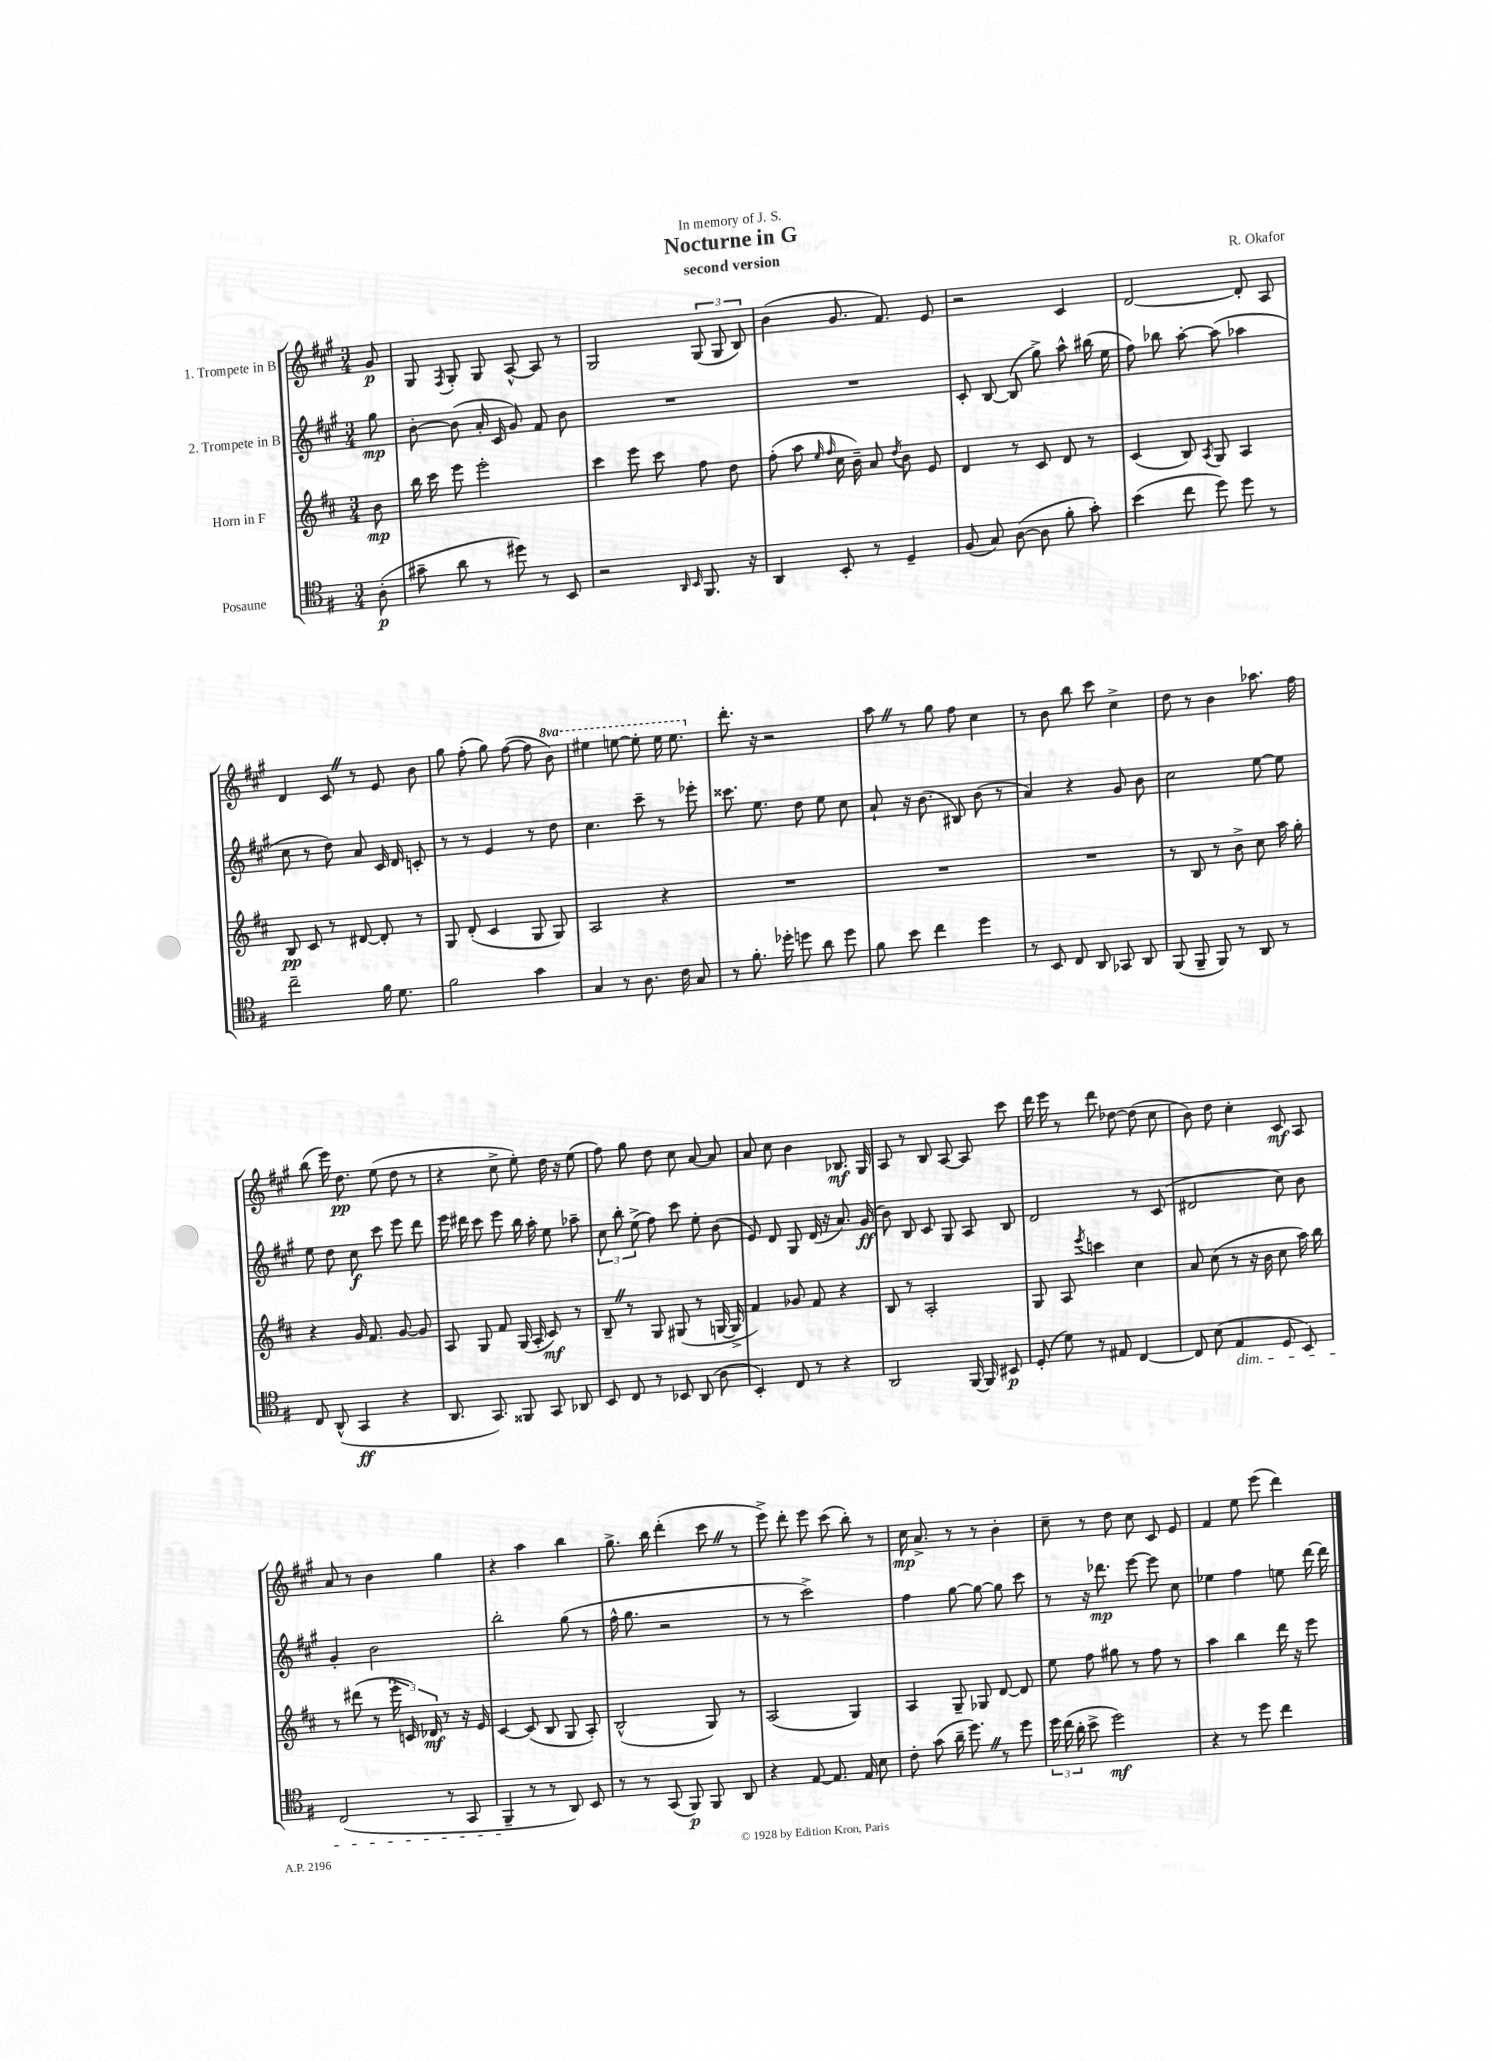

**kern	**dynam	**kern	**dynam	**kern	**dynam	**kern	**dynam
*part4	*part4	*part3	*part3	*part2	*part2	*part1	*part1
*staff4	*staff4	*staff3	*staff3	*staff2	*staff2	*staff1	*staff1
*I"Posaune	*	*I"Horn in F	*	*I"2. Trompete in B	*	*I"1. Trompete in B	*
*clefC4	*	*clefG2	*	*clefG2	*	*clefG2	*
*k[f#]	*	*k[f#c#]	*	*k[f#c#g#]	*	*k[f#c#g#]	*
*M3/4	*	*M3/4	*	*M3/4	*	*M3/4	*
=	=	=	=	=	=	=	=
(8A'\	p	8b\	mp	8gg#\	mp	8g#/	p
=1	=1	=1	=1	=1	=1	=1	=1
8g#X~\	.	16bb\	.	[8b'\	.	8G#/	.
.	.	16ccc#\	.	.	.	.	.
.	.	.	.	.	.	8qF#/	.
8a\	.	8eee\	.	(8b\]	.	8G#'/	.
8r	.	2eee'\	.	16a'/	.	8G#/	.
.	.	.	.	16c#/	.	.	.
8dd#X\)	.	.	.	8g#/)	.	[8A^^/	.
8r	.	.	.	8f#/	.	8A/]	.
8BB/	.	.	.	8b\	.	8r	.
=2	=2	=2	=2	=2	=2	=2	=2
2r	.	4ccc#\	.	2.r	.	2G#/	.
.	.	8eee\	.	.	.	.	.
.	.	8ccc#\	.	.	.	.	.
16qqAA/	.	.	.	.	.	.	.
16qqBB/	.	.	.	.	.	.	.
8.FF#/	.	8ff#\	.	.	.	(12G#/	.
.	.	.	.	.	.	12G#/	.
.	.	8dd\	.	.	.	.	.
.	.	.	.	.	.	12B/)	.
16r	.	.	.	.	.	.	.
=3	=3	=3	=3	=3	=3	=3	=3
4AA/	.	(8ff#'\	.	2.r	.	(4b\	.
.	.	8aa\	.	.	.	.	.
.	.	16qqee/	.	.	.	.	.
.	.	16qqff#/	.	.	.	.	.
8BB'/	.	16cc#\	.	.	.	8.g#/	.
.	.	16b~\)	.	.	.	.	.
8r	.	8a/	.	.	.	.	.
.	.	.	.	.	.	8.f#/)	.
.	.	8qdd/	.	.	.	.	.
4D~/	.	8b\	.	.	.	.	.
.	.	8e/	.	.	.	8e/	.
=4	=4	=4	=4	=4	=4	=4	=4
(8F#/	.	4d/	.	8c#'/	.	2r	.
8G/)	.	.	.	[8B/	.	.	.
([8A\	.	8r	.	(8B/]	.	.	.
8A\]	.	8c#/	.	8gg#^\)	.	.	.
8f#'\	.	8d/	.	8aa^^\	.	4c#/	.
8g'\)	.	8r	.	(16bb#X\	.	.	.
.	.	.	.	16ee\	.	.	.
=5	=5	=5	=5	=5	=5	=5	=5
(4b\	.	(4c#/	.	8ff#\)	.	[2d/	.
.	.	.	.	8bb-X\	.	.	.
8cc\	.	8B/)	.	[8aa'\	.	.	.
.	.	8qA/	.	.	.	.	.
8dd\)	.	8G/	.	(8aa\]	.	.	.
8dd\	.	4A/	.	4aa-X\	.	8d'/]	.
8r	.	.	.	.	.	8A/	.
!!LO:LB:g=z
=6	=6	=6	=6	=6	=6	=6	=6
2cc~\	.	8B/	pp	8cc#\	.	4d/	.
.	.	8c#/	.	8r	.	.	.
.	.	8r	.	8dd\)	.	8c#Z/	.
.	.	[8d#X/	.	8a/	.	8r	.
16f#\	.	8d#'/]	.	16c#/	.	8e/	.
8.d\	.	.	.	16d/	.	.	.
.	.	8r	.	8cn'/	.	8b\	.
=7	=7	=7	=7	=7	=7	=7	=7
2f#\	.	8G/	.	8r	.	8gg#\	.
.	.	(8d'/	.	8r	.	(8ff#'\	.
.	.	4c#/	.	4e/	.	8gg#\)	.
.	.	.	.	.	.	([8ff#\	.
4g\	.	8G/	.	8r	.	8ff#\]	.
*	*	*	*	*	*	*8va	*
.	.	8G/)	.	8dd\	.	8bb\)	.
=8	=8	=8	=8	=8	=8	=8	=8
4G/	.	2A/	.	4.cc#\	.	4eee#X\	.
8r	.	.	.	.	.	[8eeen\	.
8.A\	.	.	.	8ccc#~\	.	8eee'\]	.
.	.	4r	.	8r	.	16eee\	.
16c\	.	.	.	.	.	8.eee\	.
8G/	.	.	.	8eee-X'\	.	.	.
=9	=9	=9	=9	=9	=9	=9	=9
*	*	*	*	*	*	*X8va	*
8r	.	2.r	.	8.ccc##X\	.	8.ddd'\	.
8.f#'\	.	.	.	.	.	.	.
.	.	.	.	8.ee\	.	16r	.
.	.	.	.	.	.	2r	.
16dd-X'\	.	.	.	.	.	.	.
8ddn\	.	.	.	8dd\	.	.	.
8a\	.	.	.	8ee\	.	.	.
8dd\	.	.	.	8cc#\	.	.	.
=10	=10	=10	=10	=10	=10	=10	=10
8f#\	.	2.r	.	8a`/	.	8aaZ\	.
8b\	.	.	.	16r	.	8r	.
.	.	.	.	(8.b\	.	.	.
4cc\	.	.	.	.	.	8gg#\	.
.	.	.	.	8B#X/)	.	8ff#\	.
4dd\	.	.	.	(8b\	.	4cc#\	.
.	.	.	.	8r	.	.	.
=11	=11	=11	=11	=11	=11	=11	=11
8r	.	2.r	.	4a/)	.	8r	.
8BB/	.	.	.	.	.	8b\	.
8C/	.	.	.	4r	.	8bb\	.
8AA/	.	.	.	.	.	8ccc#\	.
8GG-X/	.	.	.	8g#/	.	4cc#^\	.
8AA/	.	.	.	8b\	.	.	.
=12	=12	=12	=12	=12	=12	=12	=12
(8FF#/	.	8r	.	2cc#\	.	8dd\	.
8FF#~/	.	8B/	.	.	.	8r	.
8FF#/)	.	8r	.	.	.	4b\	.
8r	.	8b^\	.	.	.	.	.
8AA/	.	8cc#\	.	[8ee\	.	8.aa-X\	.
8r	.	16aa\	.	8ee\]	.	.	.
.	.	16gg'\	.	.	.	16ff#\	.
!!LO:LB:g=z
=13	=13	=13	=13	=13	=13	=13	=13
8C/	.	4r	.	8ee\	.	(8bb\	.
(8AA^^/	.	.	.	8dd\	.	16eee\)	.
.	.	.	.	.	.	8.dd\	pp
4GG/	ff	16g/	.	8cc#\	f	.	.
.	.	8.f#/	.	.	.	.	.
.	.	.	.	8ccc#\	.	(8ee\	.
4r	.	[8g/	.	8eee\	.	8dd\	.
.	.	8g/]	.	8ddd\	.	8r	.
=14	=14	=14	=14	=14	=14	=14	=14
8.AA/	.	8A/	.	16eee\	.	4r	.
.	.	.	.	16ddd#X\	.	.	.
.	.	8G/	.	8ccc#\	.	.	.
8.GG/)	.	.	.	.	.	.	.
.	.	8f#/	.	8eee\	.	8cc#^\	.
8FF##X/	.	(16G/	.	16bb\	.	8ee'\)	.
.	.	16A'/	.	16aa'\	.	.	.
8GG/	.	8c#/)	mf	8ee\	.	16dd\	.
.	.	.	.	.	.	16r	.
8AA-X/	.	8r	.	8aa-X~\	.	(8ee\	.
=15	=15	=15	=15	=15	=15	=15	=15
8BB/	.	8B~Z/	.	12cc#\	.	8ff#\)	.
.	.	.	.	12bb'\	.	.	.
8C/	.	8r	.	.	.	8gg#\	.
.	.	.	.	(12ee^\	.	.	.
8r	.	8G/	.	8ff#\)	.	8dd\	.
8BB-X/	.	(8G#X/	.	8ccc#\	.	8cc#\	.
(8AA/	.	8r	.	8ee'\	.	[8a/	.
8A\	.	[16Gn/	.	(8b\	.	8a/]	.
.	.	16G^/]	.	.	.	.	.
=16	=16	=16	=16	=16	=16	=16	=16
4BB'/)	.	4f#/)	.	8e/)	.	8a/	.
.	.	.	.	8d/	.	8cc#\	.
8C/	.	8g-X/	.	8G#/	.	4b\	.
8r	.	8f#/	.	(16d/	.	.	.
.	.	.	.	16r	.	.	.
4r	.	4r	.	8.a/)	.	8.B-X/	mf
.	.	.	.	(16g#/	ff	16G#/	.
=17	=17	=17	=17	=17	=17	=17	=17
2AA/	.	8B/	.	8b\)	.	8A/	.
.	.	8r	.	8B/	.	8r	.
.	.	2A'/	.	8c#/	.	8B/	.
.	.	.	.	8G#/	.	[8A/	.
[16FF#/	.	.	.	8A/	.	8A/]	.
16FF#/]	.	.	.	.	.	.	.
8BB#X/	p	.	.	8B/	.	8ccc#\	.
=18	=18	=18	=18	=18	=18	=18	=18
(8D'/	.	8G/	.	2d/	.	16ddd\	.
.	.	.	.	.	.	16eee\	.
8d\)	.	8A/	.	.	.	8r	.
.	.	8qeee/	.	.	.	.	.
8r	.	4cccn\	.	.	.	8ddd\	.
8E#X/	.	.	.	.	.	[8dd-X\	.
[4C/	.	4cc#\	.	8r	.	(8dd-\]	.
.	.	.	.	(8c#/	.	8cc#\	.
=19	=19	=19	=19	=19	=19	=19	=19
8C/]	.	8a/	.	2d#X/	.	8b\)	.
(8B\	.	(8cc#\	.	.	.	8dd\	.
!LO:TX:b:i:t=dim.	!	!	!	!	!	!	!
4E/	.	8r	.	.	.	4cc#'\	.
.	.	16r	.	.	.	.	.
.	.	16b\	.	.	.	.	.
8D/	.	8cc#\	.	8cc#\)	.	8c#/	mf
8BB/)	.	16aa\)	.	8b\	.	8A/	.
.	.	16bb\	.	.	.	.	.
!!LO:LB:g=z
=20	=20	=20	=20	=20	=20	=20	=20
(2C/	.	8r	.	4g#'/	.	8a/	.
.	.	(8ddd#X\	.	.	.	8r	.
.	.	8r	.	2b\	.	4b\	.
.	.	24eee'\	.	.	.	.	.
.	.	24cn/)	.	.	.	.	.
.	.	24d-X/	mf	.	.	.	.
8r	.	8r	.	.	.	4gg#\	.
8GG/	.	16r	.	.	.	.	.
.	.	16e/	.	.	.	.	.
=21	=21	=21	=21	=21	=21	=21	=21
4FF#~/	.	[4c#/	.	2bb'\	.	4r	.
8r	.	(8c#/]	.	.	.	4aa\	.
8r	.	8B/	.	.	.	.	.
8AA/)	.	8G/	.	(8gg#\	.	4bb\	.
8BB/	.	8A'/)	.	8r	.	.	.
=22	=22	=22	=22	=22	=22	=22	=22
8r	.	(2B^^/	.	16ff#^^\	.	8.gg#^\	.
.	.	.	.	8.gg#\	.	.	.
8r	.	.	.	.	.	.	.
.	.	.	.	.	.	16bb\	.
(8GG/	.	.	.	2r	.	(4ddd'\	.
8FF#/)	p	.	.	.	.	.	.
8FF#/	.	8G/)	.	.	.	8ccc#Z\	.
8AA/	.	8r	.	.	.	8r	.
=23	=23	=23	=23	=23	=23	=23	=23
4r	.	(2A/	.	8r	.	8eee^\)	.
.	.	.	.	8r	.	8ddd'\	.
[8E/	.	.	.	2ccc#^\)	.	8eee\	.
8.E/]	.	.	.	.	.	(8ccc#\	.
.	.	4G/)	.	.	.	8bb'\)	.
16E/	.	.	.	.	.	.	.
8B\	.	.	.	.	.	8r	.
=24	=24	=24	=24	=24	=24	=24	=24
8c'\	.	4A/	.	4ff#\	.	16cc#\	mp
.	.	.	.	.	.	8.a^/	.
(8g\	.	.	.	.	.	.	.
16a~\	.	8G~/	.	[8gg#\	.	8r	.
8.ddZ\)	.	.	.	.	.	.	.
.	.	8G-X/	.	8gg#\_	.	8r	.
8r	.	[8d/	.	8gg#\]	.	4b'\	.
8dd\	.	8d/]	.	8ccc#\	.	.	.
=25	=25	=25	=25	=25	=25	=25	=25
24dd\	.	8ee\	.	8r	.	8cc#~\	.
(24cc\	.	.	.	.	.	.	.
24a'\	.	.	.	.	.	.	.
8b^\	.	8ff#\	.	16r	.	8r	.
.	.	.	.	8.ddd-X\	mp	.	.
2dd\)	mf	8gg#X\	.	.	.	8dd\	.
.	.	8r	.	[8eee\	.	8cc#\	.
.	.	8ff#\	.	8eee\]	.	8c#/	.
.	.	8r	.	8cc#\	.	8e/	.
=26	=26	=26	=26	=26	=26	=26	=26
4r	.	4aa\	.	4ee-X\	.	4f#/	.
8r	.	4bb\	.	4ff#\	.	8ee\	.
8dd\	.	.	.	.	.	(8eee\	.
4cc\	.	16ddd\	.	8een\	.	4ddd\)	.
.	.	16r	.	.	.	.	.
.	.	8eee\	.	[16ddd\	.	.	.
.	.	.	.	16ddd\]	.	.	.
==	==	==	==	==	==	==	==
*-	*-	*-	*-	*-	*-	*-	*-
